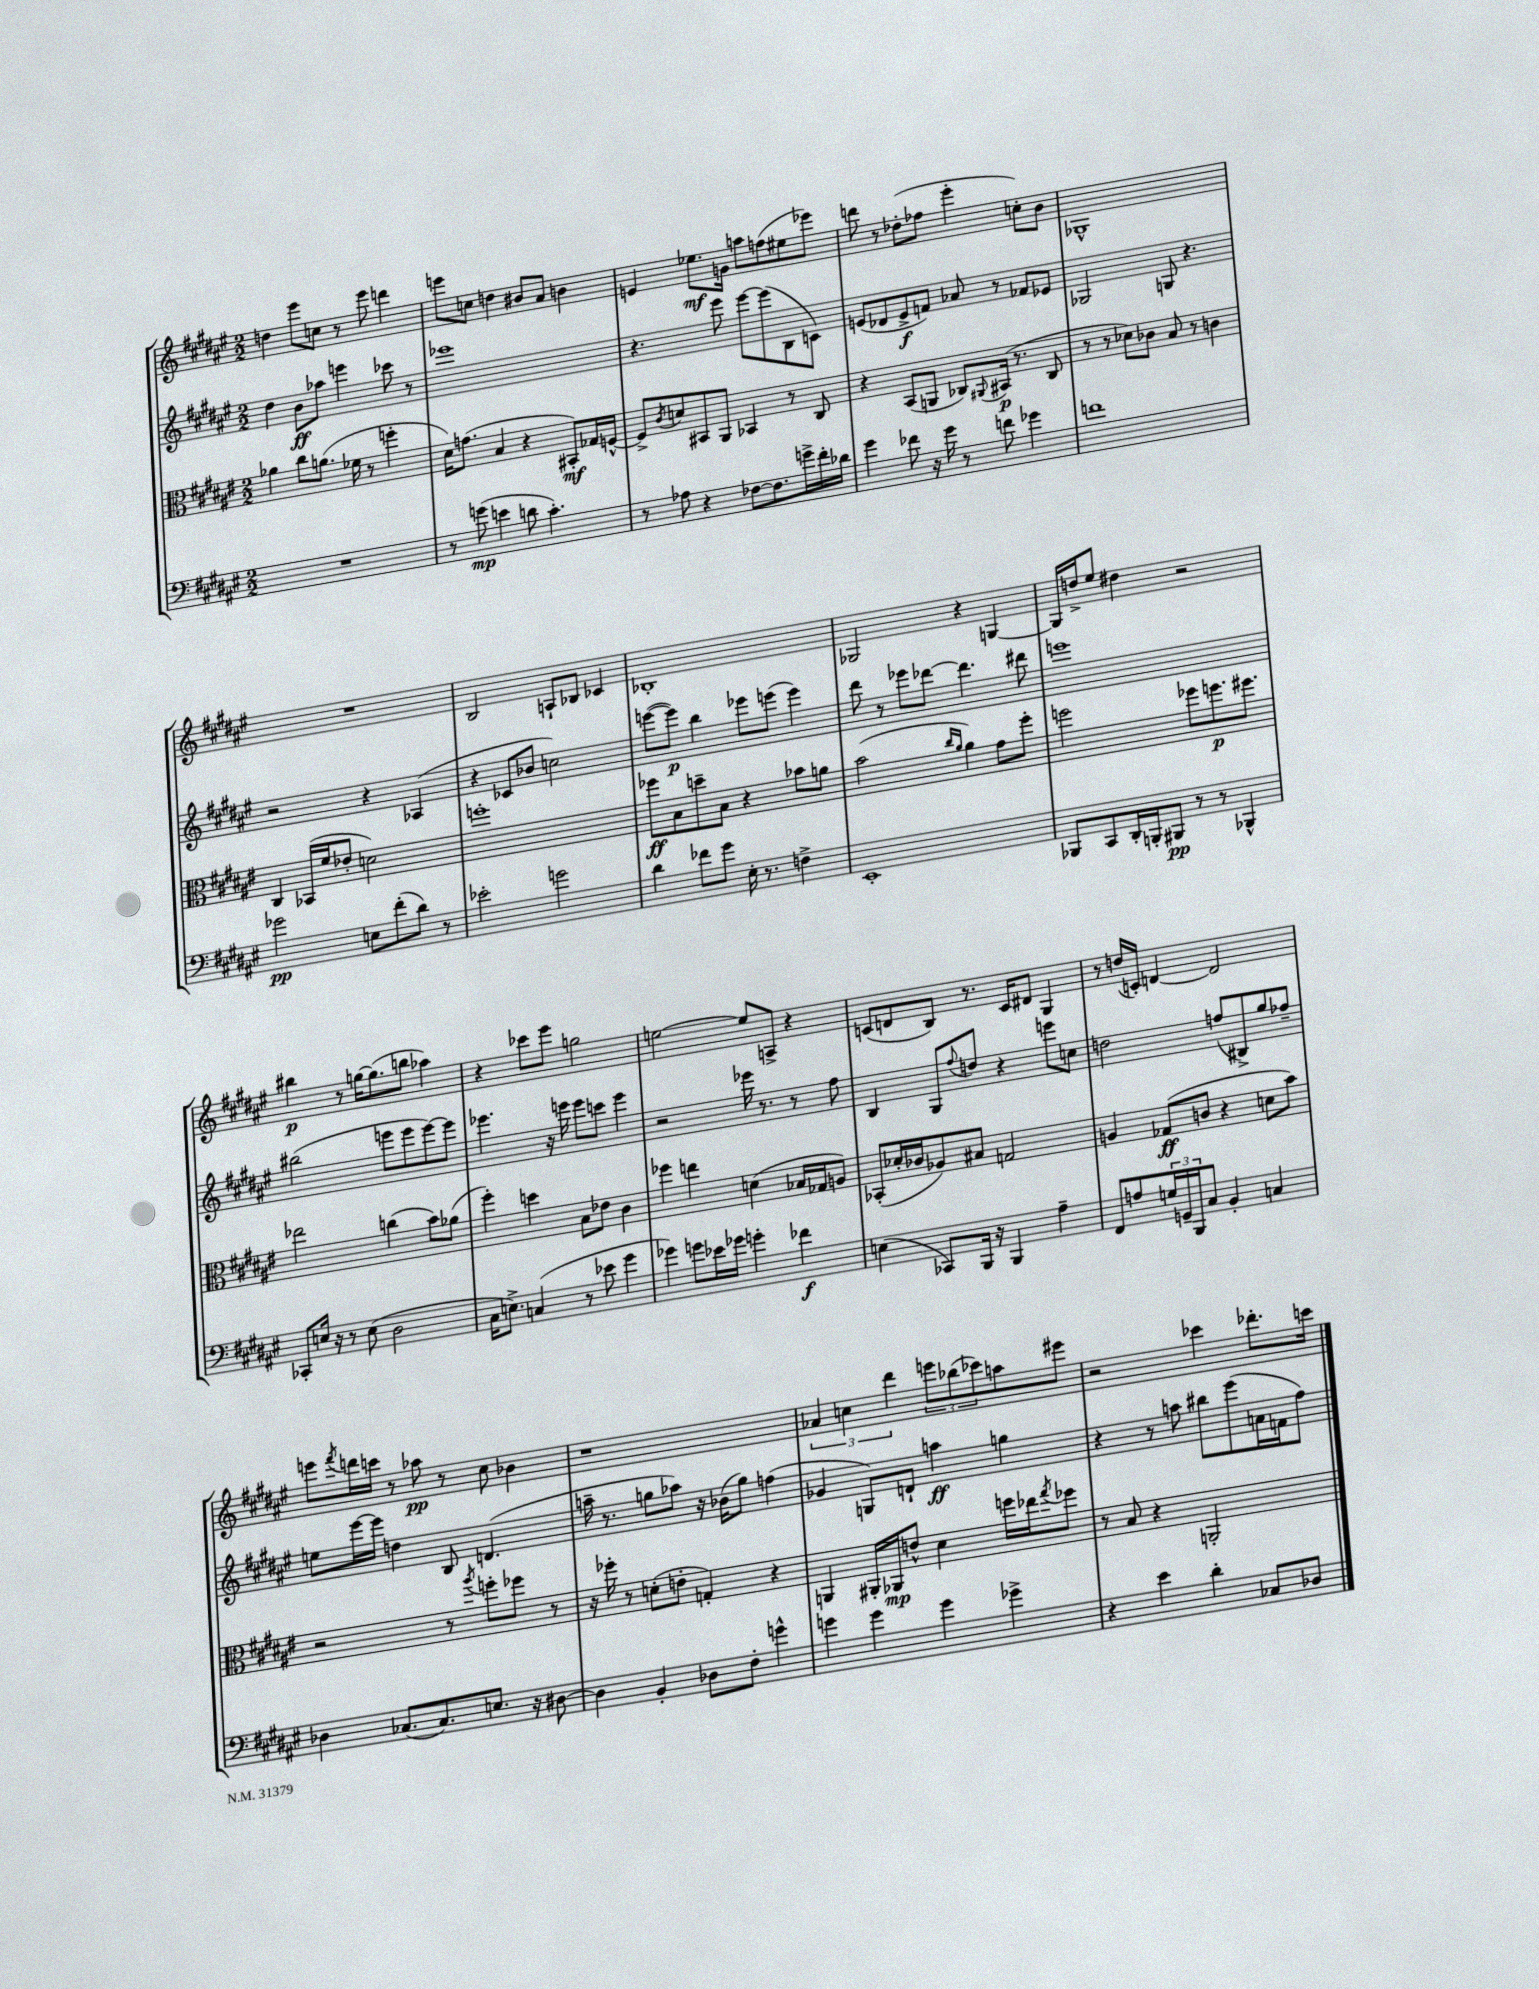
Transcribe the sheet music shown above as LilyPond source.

<<
\new StaffGroup <<
\new Staff = "s0" {
    \clef treble \key fis \major \numericTimeSignature \time 2/2
    d''4 eis'''8 c''8 r8 eis'''8 d'''4 |
    e'''8 c''8 d''4 bis'8 ais'8 b'4 |
    e'4 ees''8.\mf g'16 a''8 f''8( eis''8 ees'''8) |
    d'''8 r8 des''8-.( fes''8 eis'''4-. c''8-.) b'8 |
    ges1-^ |
    R1 |
    b2 a8-! bes8 ces'4 |
    bes1-. |
    ges2 r4 g4~ |
    g16 d''16-> eis''8 dis''4 r2 |
    bis''4\p r8 g''16~ g''8.( b''8 aes''4) |
    r4 ces'''8 eis'''8 g''2 |
    e''2~ e''8 a8-> r4 |
    c'8( d'8 b8) r8. c'16 dis'8 gis4 |
    r8 d''16( c'16-.) d'4~ d'2 |
    e'''8 \acciaccatura { fis'''8 } d'''16 c'''16 r8 aes''8\pp r8 cis''8 bes'4 |
    r1 |
    \tuplet 3/2 { aes'4 c''4 dis'''4 } \tuplet 3/2 { e'''8 bes''8( ces'''8) } a''8 eis'''8 |
    r2 ces'''4 des'''8.-. c'''16 \bar "|." |
}
\new Staff = "s1" {
    \clef treble \key fis \major \numericTimeSignature \time 2/2
    dis''4 b'8\ff aes''8 e'''4 ces'''8 r8 |
    ees'''1 |
    r4. eis'''8 eis'''8~ eis'''8( b8 c'8) |
    e'8( des'8 e'8->\f f'8) aes'8 r8 fes'8 ees'8 |
    ges2 g8 r4. |
    r2 r4 aes4( |
    r4 ces'8 bes'8 c''2) |
    e'''8~( e'''8\p) b''4 ees'''8 e'''8( e'''4) |
    dis'''8 r8 ees'''8 des'''8~ des'''4. dis'''8 |
    e'''1 |
    bis''2( e'''8 e'''8 e'''8~) e'''8 |
    ees'''4. r16 e'''16 e'''8 c'''8 e'''4 |
    r2 ees'''16 r8. r8 fis''8 |
    b4 gis8 \appoggiatura { fis''8 } d''8 r4 e'''8 c''8 |
    d''2 f''8( bis8->) gis''8 fes''8-- |
    e''8 eis'''16~ eis'''16 d''4 b8 d'4.( |
    a''16-- r8. g''8 aes''8) r16 bes'16( g''8) f''4( |
    ges'4 g8) d'8-! a''4\ff g''4 |
    r4 r8 a''8 bis''8 eis'''8( a'16 f'16 fis''8) \bar "|." |
}
\new Staff = "s2" {
    \clef alto \key fis \major \numericTimeSignature \time 2/2
    aes'4 cis''8 a'8.( fes'16 r8 f''4-. |
    dis'16) g'8.( b4 r4 bis,8-.\mf) ges16 f16~-^ |
    f8-> \acciaccatura { cis'8 } d'8 bis,8 ais,8 bes,4 r8 cis8 |
    r4 b,8( a,8 ces8) \appoggiatura { ais,8 } bis,16\p( r8. ces8 |
    r8 r8 des'8) ces'8 b8 r8 c'4 |
    cis4 bes,16( fis'16 ees'8-. d'2) |
    f''1-. |
    fes''8\ff b8 d''8-- b8 r4 bes'8 a'8 |
    b'2( \grace { cis''16 ais'16 } ais'4) gis'8 fis''8-. |
    f''2 fes''8 f''8.\p fis''8. |
    ees''2 c''4( b'8) aes'8( |
    fis''4-.) d''4 b8 ees'8 cis'4 |
    fes''4 e''4 d'4( bes16 ges16 a8) |
    bes,8-.( des'16-. ces'16 aes8) bis8 g2 |
    a4 ges8\ff( c'8 r4 d'8 b'8) |
    r2 r8 \acciaccatura { ais''8 } f''8-. fes''8 r8 |
    r16 fes''16-. r8 d'8-.( e'8-. g4-.) r4 |
    a,4 ais,16-. aes,16\mp e'8-^ dis'4 f''16 ees''16 \acciaccatura { gis''8 } fes''8 |
    r8 b8 r4 a,2-. \bar "|." |
}
\new Staff = "s3" {
    \clef bass \key fis \major \numericTimeSignature \time 2/2
    R1 |
    r8 g'8\mp( e'4 d'8 cis'4.-.) |
    r8 aes8 r4 fes8~ fes8. g'16-> fis'16-. des'16 |
    gis'4 fes'8 r16 gis'16 r8 f'8 ges'4 |
    f'1 |
    ges'2\pp e8 fis'8-.( dis'8) r8 |
    ees'2-. g'2 |
    dis'4 fes'8 gis'8 eis16-. r8. f4-> |
    eis,1-. |
    bes,,8 cis,8 dis,16-. b,,16-. bis,,8\pp r8 r8 bes,,4-^ |
    ces,8-. e16 r16 r8 e8( dis2 |
    cis16 e8.->) c4( r8 ees'8 gis'4 |
    ges'4) g'8 ees'16 ges'16 g'4-. fes'4\f |
    e4( ces,8) b,,16 r16 b,,4 ais4-- |
    fis,8 a8 \tuplet 3/2 { g16 g,16-- b,,16 } cis8 b,4-. c4 |
    des4 ces8.( ces8.) e8. r16 dis8~ |
    dis4 b,4-. des8 fis8-. g'4-^ |
    g'4 g'4 g'4 ges'4-> |
    r4 eis'4 dis'4-. ces8 des8 \bar "|." |
}
>>
>>
\layout { \context { \Score \remove "Bar_number_engraver" } }
